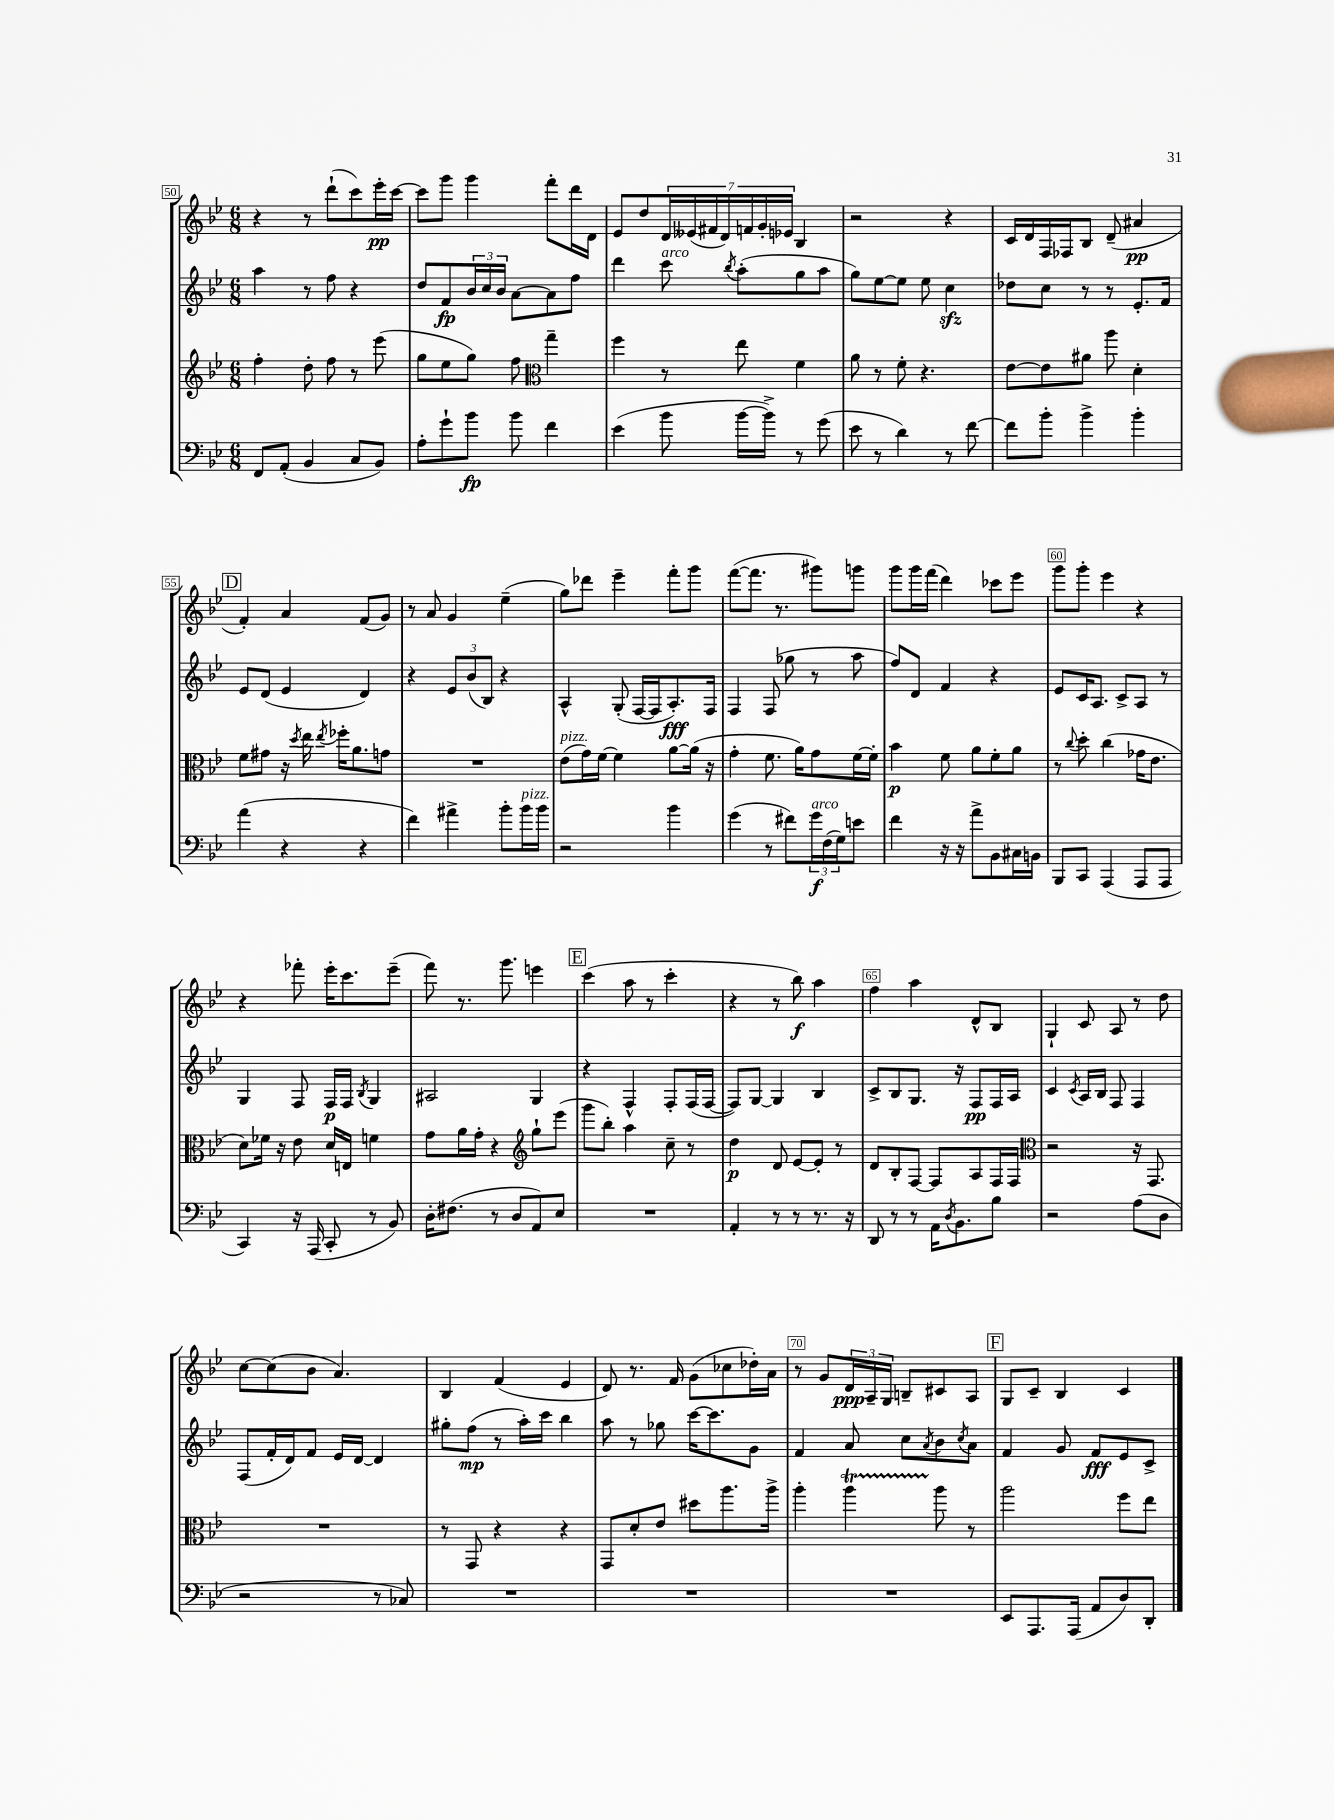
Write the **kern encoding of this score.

**kern	**dynam	**kern	**dynam	**kern	**dynam	**kern	**dynam
*part4	*part4	*part3	*part3	*part2	*part2	*part1	*part1
*staff4	*staff4	*staff3	*staff3	*staff2	*staff2	*staff1	*staff1
*clefF4	*	*clefG2	*	*clefG2	*	*clefG2	*
*k[b-e-]	*	*k[b-e-]	*	*k[b-e-]	*	*k[b-e-]	*
*M6/8	*	*M6/8	*	*M6/8	*	*M6/8	*
=50	=50	=50	=50	=50	=50	=50	=50
8FF/L	.	4ff'\	.	4aa\	.	4r	.
(8AA'/J	.	.	.	.	.	.	.
4BB-/	.	8dd'\	.	8r	.	8r	.
.	.	8ff\	.	8ff\	.	(8ddd`\L	.
8C/L	.	8r	.	4r	.	8ccc\)	.
8BB-/J)	.	(8eee-\	.	.	.	16eee-'\L	pp
.	.	.	.	.	.	[16ccc\JJ	.
=51	=51	=51	=51	=51	=51	=51	=51
8A'\L	.	8gg\L	.	8dd/L	.	8ccc\L]	.
8g`\	.	8ee-\	.	8f/	fp	8ggg\J	.
8b-\J	fp	8gg\J)	.	24b-/L	.	4ggg\	.
.	.	.	.	24cc/	.	.	.
.	.	.	.	24b-/JJ	.	.	.
8b-\	.	8ff\	.	[8a\L	.	.	.
*	*	*clefC3	*	*	*	*	*
4f\	.	4gg~\	.	8a\]	.	8fff'\L	.
.	.	.	.	8ff\J	.	16ddd\L	.
.	.	.	.	.	.	16d\JJ	.
=52	=52	=52	=52	=52	=52	=52	=52
(4e-\	.	4ff\	.	4ddd\	.	8e-/L	.
.	.	.	.	.	.	8dd/	.
!	!	!	!	!LO:TX:a:i:t=arco	!	!	!
8b-\	.	8r	.	8ccc\	.	28d/L	.
.	.	.	.	.	.	(28e--X/	.
.	.	.	.	.	.	28f#X/	.
.	.	.	.	.	.	28d/)	.
.	.	.	.	8qbb-/	.	.	.
[16b-\LL	.	8ee-\	.	(8aa'\L	.	.	.
.	.	.	.	.	.	28fn/	.
.	.	.	.	.	.	28g'/	.
16b-^\JJ])	.	.	.	.	.	.	.
.	.	.	.	.	.	28e-X/JJ	.
8r	.	4f\	.	8gg\	.	4B-/	.
(8g\	.	.	.	8aa\J	.	.	.
=53	=53	=53	=53	=53	=53	=53	=53
8e-\	.	8a\	.	8gg\L)	.	2r	.
8r	.	8r	.	[8ee-\	.	.	.
4d\)	.	8f'\	.	8ee-\J]	.	.	.
.	.	4.r	.	8ee-\	.	.	.
8r	.	.	.	4cczz\	.	4r	.
[8f\	.	.	.	.	.	.	.
=54	=54	=54	=54	=54	=54	=54	=54
8f\L]	.	[8e-\L	.	8dd-X\L	.	16c/LL	.
.	.	.	.	.	.	16d/	.
8b-'\J	.	8e-\]	.	8cc\J	.	16F/	.
.	.	.	.	.	.	16F-X/J	.
4b-^\	.	8a#X\J	.	8r	.	8B-/J	.
.	.	8aa\	.	8r	.	(8d~/	.
4b-'\	.	4d'\	.	8.e-'/L	.	4a#X/	pp
.	.	.	.	16f/Jk	.	.	.
!!LO:LB:g=z
!!LO:REH:place=s1:t=D
=55	=55	=55	=55	=55	=55	=55	=55
(4a\	.	8f\L	.	8e-/L	.	4f'/)	.
.	.	8g#X\J	.	(8d/J	.	.	.
4r	.	16r	.	4e-/	.	4a/	.
.	.	8qdd/	.	.	.	.	.
.	.	16ee-\	.	.	.	.	.
.	.	8qee-/	.	.	.	.	.
.	.	16ff-X'\KL	.	.	.	.	.
.	.	8.a\	.	.	.	.	.
4r	.	.	.	4d/)	.	(8f/L	.
.	.	8gn\J	.	.	.	8g/J)	.
=56	=56	=56	=56	=56	=56	=56	=56
4f\)	.	2.r	.	4r	.	8r	.
.	.	.	.	.	.	8a/	.
4a#X^\	.	.	.	12e-/L	.	4g/	.
.	.	.	.	(12b-/	.	.	.
.	.	.	.	12B-/J)	.	.	.
8b-'\L	.	.	.	4r	.	(4ee-~\	.
!LO:TX:a:i:t=pizz.	!	!	!	!	!	!	!
16b-\L	.	.	.	.	.	.	.
16b-\JJ	.	.	.	.	.	.	.
=57	=57	=57	=57	=57	=57	=57	=57
!	!	!LO:TX:a:i:t=pizz.	!	!	!	!	!
2r	.	(8e-\L	.	4A^^/	.	8gg\L)	.
.	.	16g\L)	.	.	.	8ddd-X\J	.
.	.	[16f\JJ	.	.	.	.	.
.	.	4f\]	.	(8G'/	.	4eee-~\	.
.	.	.	.	[16F/LL	.	.	.
.	.	.	.	16F/J]	.	.	.
4b-\	.	[8a\L	.	8.A'/)	fff	8fff'\L	.
.	.	(16a\Jk]	.	.	.	8ggg\J	.
.	.	16r	.	16F/Jk	.	.	.
=58	=58	=58	=58	=58	=58	=58	=58
(4g\	.	4g'\	.	4F/	.	([8fff\L	.
.	.	.	.	.	.	8.fff\J]	.
8r	.	8.f\	.	(8F/	.	.	.
.	.	.	.	.	.	8.r	.
8f#X\L)	.	.	.	8gg-X\	.	.	.
.	.	16a\KL)	.	.	.	.	.
!LO:TX:a:i:t=arco	!	!	!	!	!	!	!
24g\L	f	8g\	.	8r	.	8ggg#X\L)	.
(24F\	.	.	.	.	.	.	.
24G\J)	.	.	.	.	.	.	.
8en\J	.	[16f\L	.	8aa\	.	8gggn\J	.
.	.	16f'\JJ]	.	.	.	.	.
=59	=59	=59	=59	=59	=59	=59	=59
4f\	.	4b-\	p	8ff/L)	.	8ggg\L	.
.	.	.	.	8d/J	.	16ggg\L	.
.	.	.	.	.	.	(16fff\JJ	.
16r	.	8f\	.	4f/	.	4ddd\)	.
16r	.	.	.	.	.	.	.
8a^\L	.	8a\L	.	.	.	.	.
8BB-\	.	8f'\	.	4r	.	8ccc-X\L	.
16C#X\L	.	8a\J	.	.	.	8eee-\J	.
16BBn\JJ	.	.	.	.	.	.	.
=60	=60	=60	=60	=60	=60	=60	=60
8BBB-/L	.	8r	.	8e-/L	.	8ggg\L	.
.	.	8qqcc/	.	.	.	.	.
8CC/J	.	8dd'\	.	16c/K	.	8ggg'\J	.
.	.	.	.	8.A/J	.	.	.
(4AAA/	.	(4cc\	.	.	.	4eee-\	.
.	.	.	.	8c^/L	.	.	.
8AAA/L	.	16g-X\KL	.	8A/J	.	4r	.
.	.	8.e-\J	.	.	.	.	.
8AAA/J	.	.	.	8r	.	.	.
!!LO:LB:g=z
=61	=61	=61	=61	=61	=61	=61	=61
4CC/)	.	8d\L)	.	4G/	.	4r	.
.	.	16f-X\Jk	.	.	.	.	.
.	.	16r	.	.	.	.	.
16r	.	8e-\	.	8F/	.	8fff-X'\	.
(16AAA/	.	.	.	.	.	.	.
8CC'/	.	16d/LL	.	16F/LL	p	16eee-'\KL	.
.	.	16En/JJ	.	16F/JJ	.	8.ccc\	.
.	.	.	.	8qB-/	.	.	.
8r	.	4fn\	.	4G/	.	.	.
8BB-/)	.	.	.	.	.	(8eee-~\J	.
=62	=62	=62	=62	=62	=62	=62	=62
16D'\KL	.	8g\L	.	2A#X/	.	8fff\)	.
(8.F#X\J	.	.	.	.	.	.	.
.	.	16a\L	.	.	.	8.r	.
.	.	16g'\JJ	.	.	.	.	.
8r	.	4r	.	.	.	.	.
.	.	.	.	.	.	8.ggg\	.
8D/L	.	.	.	.	.	.	.
*	*	*clefG2	*	*	*	*	*
8AA/)	.	8gg`\L	.	4G/	.	4eeen\	.
8E-/J	.	(8eee-\J	.	.	.	.	.
!!LO:REH:place=s1:t=E
=63	=63	=63	=63	=63	=63	=63	=63
2.r	.	8ggg\L	.	4r	.	(4ccc\	.
.	.	8bb-'\J)	.	.	.	.	.
.	.	4aa\	.	4F^^/	.	8aa\	.
.	.	.	.	.	.	8r	.
.	.	8cc~\	.	8F'/L	.	4ccc'\	.
.	.	8r	.	(16F/L	.	.	.
.	.	.	.	[16F/JJ	.	.	.
=64	=64	=64	=64	=64	=64	=64	=64
4AA'/	.	4dd\	p	8F/L])	.	4r	.
.	.	.	.	[8G/J	.	.	.
8r	.	8d/	.	4G/]	.	8r	.
8r	.	[8e-/L	.	.	.	8bb-\)	f
8.r	.	8e-'/J]	.	4B-/	.	4aa\	.
.	.	8r	.	.	.	.	.
16r	.	.	.	.	.	.	.
=65	=65	=65	=65	=65	=65	=65	=65
8DD/	.	8d/L	.	8c^/L	.	4ff\	.
8r	.	8B-'/	.	8B-/	.	.	.
8r	.	[8F/J	.	8.G/J	.	4aa\	.
16AA\KL	.	8F/L]	.	.	.	.	.
8qD/	.	.	.	.	.	.	.
8.BB-\	.	.	.	16r	.	.	.
.	.	8A/	.	8F/L	pp	8d^^/L	.
8B-\J	.	16F/L	.	16F/L	.	8B-/J	.
.	.	16F/JJ	.	16A/JJ	.	.	.
=66	=66	=66	=66	=66	=66	=66	=66
*	*	*clefC3	*	*	*	*	*
2r	.	2r	.	4c/	.	4G`/	.
.	.	.	.	8qc/	.	.	.
.	.	.	.	16A/LL	.	8c/	.
.	.	.	.	16B-/JJ	.	.	.
.	.	.	.	8F/	.	8A/	.
(8A\L	.	16r	.	4F/	.	8r	.
.	.	8.GG/	.	.	.	.	.
8D\J	.	.	.	.	.	8dd\	.
!!LO:LB:g=z
=67	=67	=67	=67	=67	=67	=67	=67
2r	.	2.r	.	(8F/L	.	[8cc\L	.
.	.	.	.	16f'/L	.	(8cc\]	.
.	.	.	.	16d/J)	.	.	.
.	.	.	.	8f/J	.	8b-\J	.
.	.	.	.	16e-/LL	.	4.a/)	.
.	.	.	.	[16d/JJ	.	.	.
8r	.	.	.	4d/]	.	.	.
8C-X/)	.	.	.	.	.	.	.
=68	=68	=68	=68	=68	=68	=68	=68
2.r	.	8r	.	8gg#X'\L	.	4B-/	.
.	.	8GG/	.	(8ff\J	mp	.	.
.	.	4r	.	8r	.	(4f/	.
.	.	.	.	16aa'\LL)	.	.	.
.	.	.	.	16ccc\JJ	.	.	.
.	.	4r	.	4bb-\	.	4e-/	.
=69	=69	=69	=69	=69	=69	=69	=69
2.r	.	8GG/L	.	8aa\	.	8d/)	.
.	.	8d'/	.	8r	.	8.r	.
.	.	8e-/J	.	8gg-X\	.	.	.
.	.	.	.	.	.	16f/	.
.	.	8dd#X\L	.	[16ccc\KL	.	(8g\L	.
.	.	.	.	8.ccc\]	.	.	.
.	.	8.aa\	.	.	.	8cc-X\	.
.	.	.	.	8g\J	.	16dd-X'\L)	.
.	.	16aa^\Jk	.	.	.	16a\JJ	.
=70	=70	=70	=70	=70	=70	=70	=70
2.r	.	4aa'\	.	4f/	.	8r	.
.	.	.	.	.	.	8g/L	.
.	.	4aat\	.	8a/	.	24d/L	ppp
.	.	.	.	.	.	24A~/	.
.	.	.	.	.	.	24G/JJ	.
.	.	.	.	8cc\L	.	8Bn~/L	.
.	.	.	.	8qa/	.	.	.
.	.	8aa\	.	8b-\	.	8c#X/	.
.	.	.	.	8qcc/	.	.	.
.	.	8r	.	8a\J	.	8A/J	.
!!LO:REH:place=s1:t=F
=71	=71	=71	=71	=71	=71	=71	=71
8EE-/L	.	2aa\	.	4f/	.	8G/L	.
8.AAA/	.	.	.	.	.	8c~/J	.
.	.	.	.	8g/	.	4B-/	.
(16AAA/Jk	.	.	.	.	.	.	.
8AA/L	.	.	.	8f/L	fff	.	.
8D/)	.	8ff\L	.	8e-/	.	4c/	.
8DD'/J	.	8ee-\J	.	8c^/J	.	.	.
==	==	==	==	==	==	==	==
*-	*-	*-	*-	*-	*-	*-	*-
